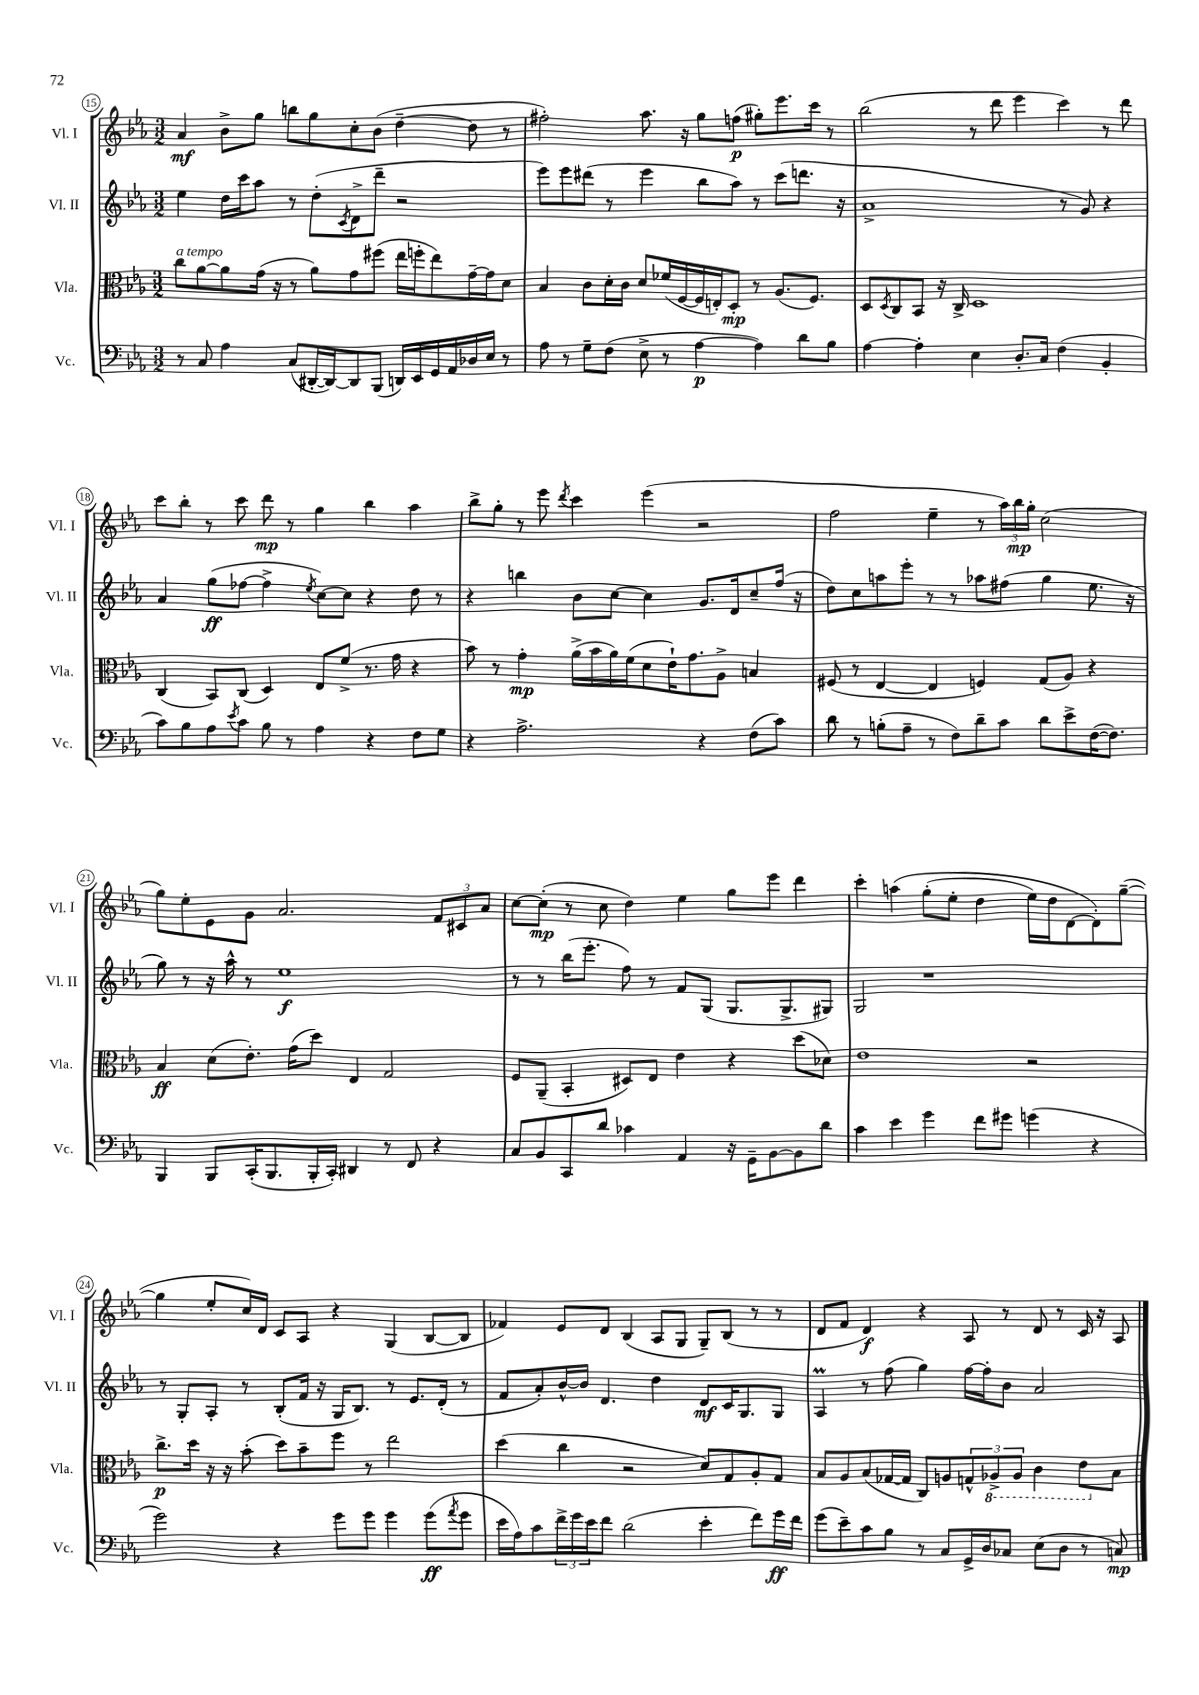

**kern	**kern	**kern	**kern
*staff4	*staff3	*staff2	*staff1
*clefF4	*clefC3	*clefG2	*clefG2
*k[b-e-a-]	*k[b-e-a-]	*k[b-e-a-]	*k[b-e-a-]
*M3/2	*M3/2	*M3/2	*M3/2
8r	8cc	4ee-	4a-
8C	[8a-	.	.
4A-	8a-]	16dd	8b-^
.	.	16ccc	.
.	(16g	8aa-	8gg
.	16r	.	.
(8C	8r	8r	8bb
[16DD#'	8a-)	(8dd'	8gg
16DD#_)	.	.	.
.	.	8qc	.
8DD#]	8g	8d^	8cc'
(8BBB-	(8ff#	8ddd~	(8b-
16DD)	16ee-	2r	[4dd~
16EE-	16ff'	.	.
16GG	8ee-)	.	.
16AA-	.	.	.
16D-	[16g~	.	8dd]
16E-	16g]	.	.
8r	8d	.	8r
=	=	=	=
8A-	4B-	8eee-)	2ff#')
8r	.	8eee-	.
8G~	8c	(8ddd#	.
(8F	16d'	8r	.
.	16c	.	.
8E-^	8d	4eee-	8.aa-
8r	(16f-	.	.
.	[16F	.	16r
[4A-	16F]	8bb-	8gg
.	16E')	.	.
.	8D'	8aa-)	(8ff
4A-])	8r	8r	8gg#')
.	(8.A-	(8ccc	8.eee-
8d	.	8.ddd	.
.	8.F)	.	16ccc
8B-	.	.	8r
.	.	16r	.
=	=	=	=
[4A-	8D	1a-^	(2bb-
.	8qD	.	.
.	8C	.	.
4A-']	8BB-	.	.
.	16r	.	.
.	16C^	.	.
4E-	1D	.	8r
.	.	.	8ddd
8.D'	.	.	4eee-
16C	.	.	.
(4F	.	8r	4ccc)
.	.	8g)	.
4BB-'	.	4r	8r
.	.	.	8ddd
=	=	=	=
8c)	(4C	4a-	8ccc
8B-	.	.	8bb-'
8A-	8BB-)	(8gg	8r
8qe-	.	.	.
8c	(8C	[8ff-	8ccc
8B-	4D)	4ff-^]	8ddd
8r	.	.	8r
.	.	8qee-	.
4A-	8E-	[8cc)	4gg
.	(8f^	8cc]	.
4r	8.r	4r	4bb-
.	16g	.	.
8F	4r	8dd	4aa-
8G	.	8r	.
=	=	=	=
4r	8b-)	4r	8bb-^
.	8r	.	8gg'
2.A-^	4g'	4bb	8r
.	.	.	8eee-
.	.	.	8qddd
.	(16a-^	8b-	4ccc
.	16b-	.	.
.	16a-)	[8cc	.
.	(16f	.	.
.	8d	4cc]	(4eee-
.	16e-`)	.	.
.	8.g	.	.
4r	.	8.g	2r
.	8A-^	.	.
.	.	16d	.
(8F	4B	8cc~	.
8c)	.	(16ff	.
.	.	16r	.
=	=	=	=
8d	(8F#	8dd)	2ff
8r	8r	8cc	.
(8B'	[4E-	8aa	.
8A-~	.	8eee-'	.
8r	4E-]	8r	4ee-~
8F)	.	8r	.
8d~	4F)	8aa-	8r
8c	.	(8ff#	24aa-)
.	.	.	24bb-
.	.	.	24gg'
8d	(8G	4gg	(2cc
8e-^	8A-)	.	.
([16F	4r	8.ee-	.
8.F])	.	.	.
.	.	16r	.
=	=	=	=
4BBB-	4B-	8gg)	8gg)
.	.	8r	8ee-'
8BBB-	(8d	16r	8e-
.	.	16aa-^^	.
(16CC'	8.e-')	8r	8g
8.BBB-	.	.	.
.	.	1ee-	2.a-
.	(16g	.	.
16BBB-'	8dd)	.	.
16CC')	.	.	.
4DD#	4E-	.	.
8r	2G	.	.
8FF	.	.	.
4r	.	.	12f
.	.	.	12c#
.	.	.	12a-
=	=	=	=
8C	8F	8r	[8cc
8BB-	(8AA-~	8r	(8cc']
8CC	4BB-'	(16bb-	8r
.	.	8.eee-'	.
8d	.	.	8cc
4c-	8D#)	8ff)	4dd)
.	8E-	8r	.
4AA-	4e-	8f	4ee-
.	.	(8G	.
16r	4r	8.G	8gg
16GG~	.	.	.
[8BB-	.	.	8eee-
.	.	8.G^	.
8BB-]	(8dd	.	4ddd
8d	8d-)	8G#)	.
=	=	=	=
4c	1e-	2G	4ccc'
4e-	.	.	&(4aa
4g	.	1r	(8gg'
.	.	.	8ee-'
8f	.	.	4dd
8g#	.	.	.
(4g	2r	.	16ee-)
.	.	.	16dd
.	.	.	[8d
4r	.	.	8d']&)
.	.	.	([8gg~
=	=	=	=
2g)	8.cc^	8r	4gg]
.	.	8G'	.
.	16dd	.	.
.	16r	8A-'	8ee-'
.	16r	.	.
.	(8b-'	8r	16cc)
.	.	.	16d
4r	8dd)	(8B-'	8c
.	8b-~	16f	8A-
.	.	16r	.
8g	8ff	16G	4r
.	.	8.B-)	.
8g	8r	.	.
4g	2ee-	8r	(4G
.	.	8.e-	.
(8g	.	.	[8B-
.	.	(16d'	.
8qa-	.	.	.
8g	.	8r	8B-]
=	=	=	=
16e-	(4dd	8f	4f-)
16A-)	.	.	.
8c	.	8a-')	.
24f^	4cc	[16b-^^	8e-
24g	.	.	.
.	.	16b-]	.
24e-	.	.	.
8f	.	4.d	8d
(2d	2r	.	(4B-
.	.	4dd	8A-
.	.	.	8G
4e-'	8d)	8d	8G~)
.	8G	16c	(8B-
.	.	8.G	.
8f)	8A-'	.	8r
16g	8G	8G	8r
16f	.	.	.
=	=	=	=
(8g	8B-	4A-	8d
8e-~)	8A-	.	8f
8c	(8B-	8r	4d)
8B-	[16G-	(8ff	.
.	16G-]	.	.
8r	8C)	4gg)	4r
8C	8A	.	.
16GG^	12G^^	[16ff	8A-
16D	.	16ff']	.
.	12AA-^	.	.
8C-	.	8b-	8r
.	12AA-	.	.
(8E-	4C	2a-	8d
8D	.	.	8r
8r	8E-	.	16c
.	.	.	16r
8C)	8B-	.	8A-
==	==	==	==
*-	*-	*-	*-
